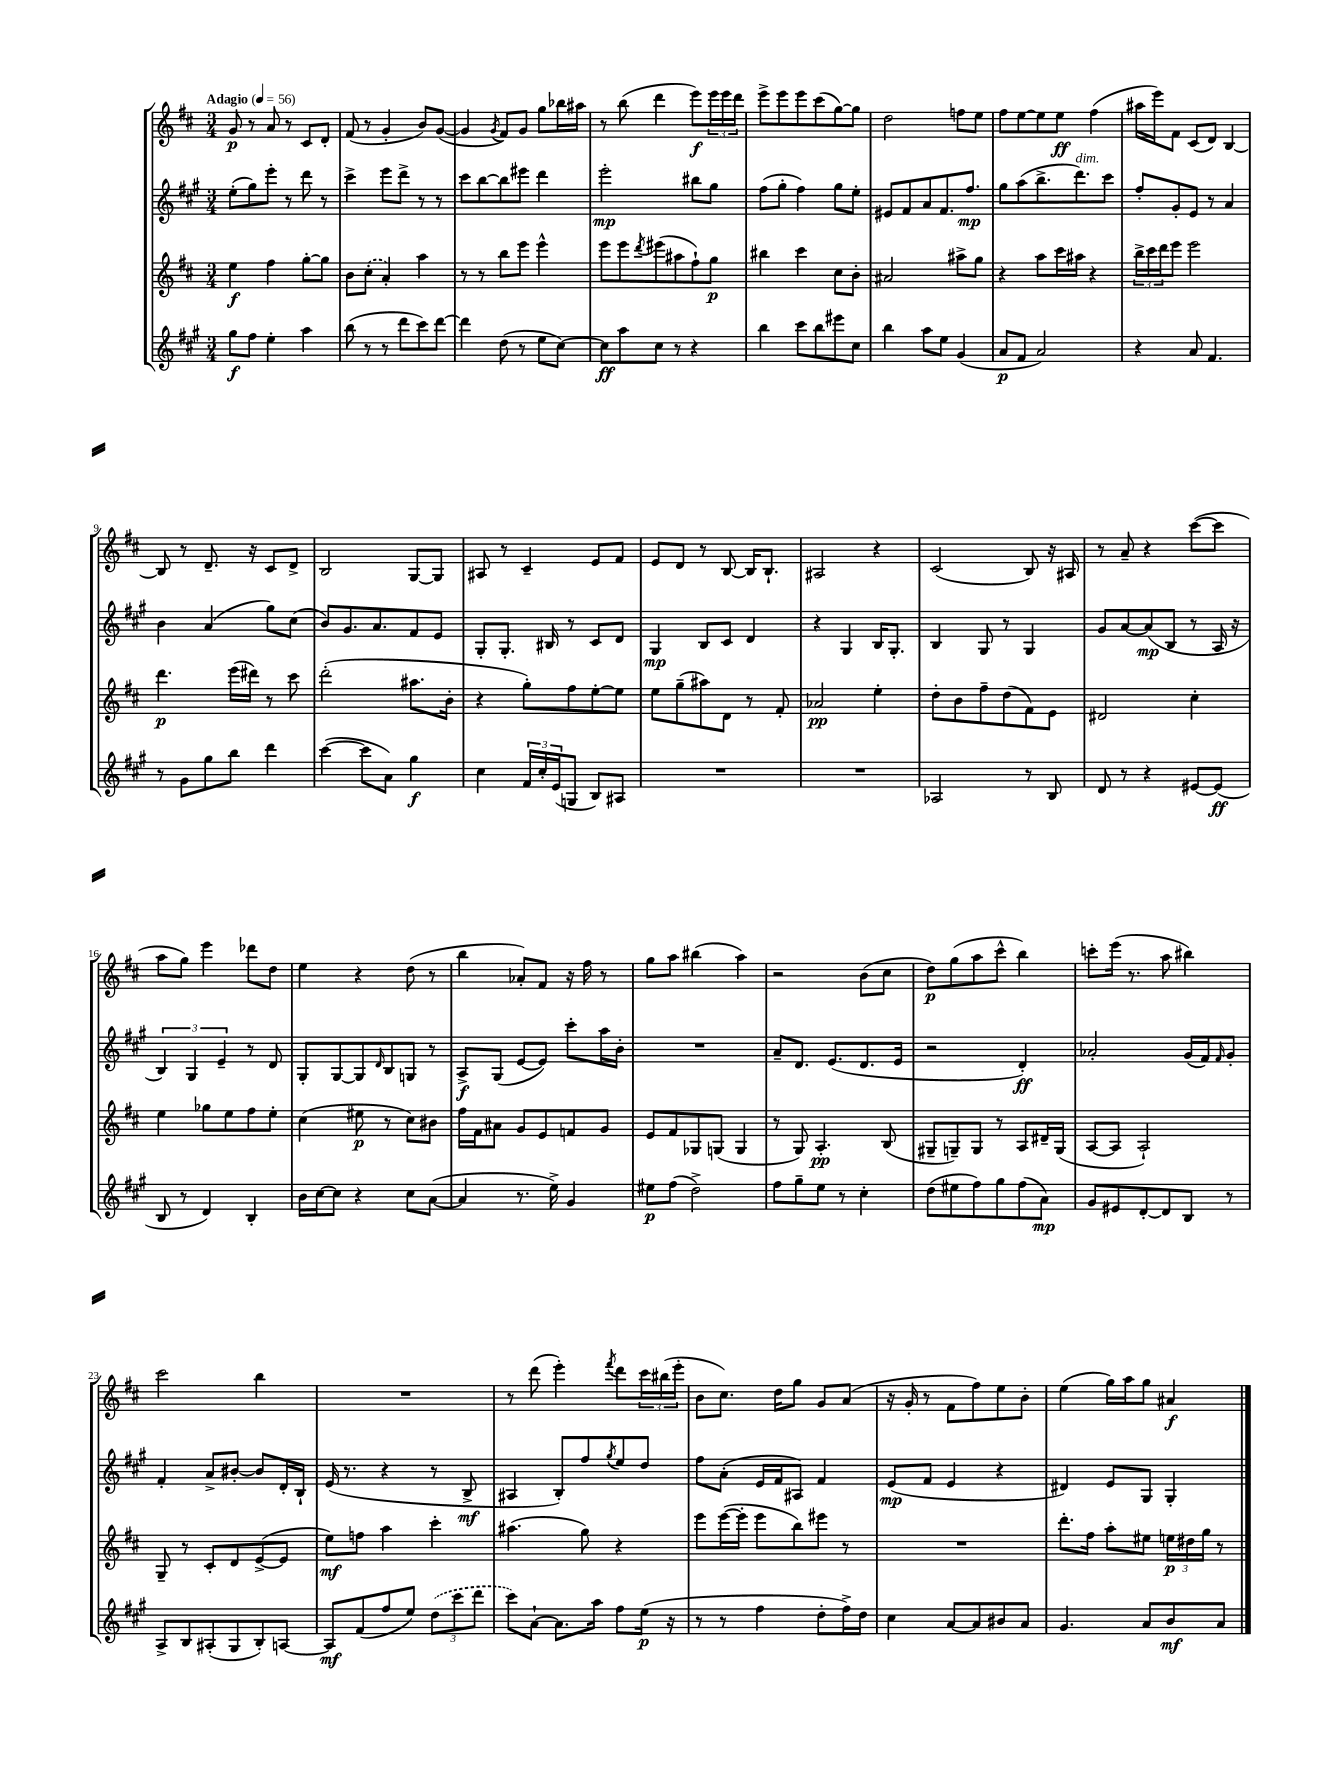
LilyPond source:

<<
\new StaffGroup <<
\new Staff = "s0" {
    \clef treble \key d \major \numericTimeSignature \time 3/4 \tempo "Adagio" 4 = 56
    g'8\p r8 a'8 r8 cis'8 d'8-. |
    fis'8( r8 g'4-. b'8) g'8~( |
    g'4 \acciaccatura { g'8 } fis'8) g'8 g''8 bes''16 ais''16 |
    r8 b''8( d'''4 e'''8\f) \tuplet 3/2 { e'''16 e'''16 d'''16 } |
    e'''8-> e'''8 e'''8 cis'''8( g''8~) g''8 |
    d''2 f''8 e''8 |
    fis''8 e''8~ e''8 e''8\ff fis''4( |
    ais''16 e'''16) fis'8 cis'8( d'8) b4~ |
    b8 r8 d'8.-- r16 cis'8 d'8-> |
    b2 g8~ g8 |
    ais8 r8 cis'4-- e'8 fis'8 |
    e'8 d'8 r8 b8~ b16 b8.-! |
    ais2 r4 |
    cis'2( b8) r16 ais16 |
    r8 a'8-- r4 cis'''8~( cis'''8 |
    a''8 g''8) e'''4 des'''8 d''8 |
    e''4 r4 d''8( r8 |
    b''4 aes'8-.) fis'8 r16 fis''16 r8 |
    g''8 a''8 bis''4( a''4) |
    r2 b'8( cis''8 |
    d''8\p) g''8( a''8 cis'''8-^ b''4) |
    c'''8-. e'''16( r8. a''8 bis''4) |
    cis'''2 b''4 |
    R2. |
    r8 d'''8( e'''4-.) \acciaccatura { fis'''8 } d'''8 \tuplet 3/2 { cis'''16 bis''16( e'''16-. } |
    b'8 cis''8.) d''16 g''8 g'8 a'8( |
    r16 g'16-. r8 fis'8 fis''8) e''8 b'8-. |
    e''4( g''16) a''16 g''8 ais'4\f \bar "|." |
}
\new Staff = "s1" {
    \clef treble \key a \major \numericTimeSignature \time 3/4
    e''8-.( gis''8) e'''8-. r8 d'''8 r8 |
    cis'''4-> e'''8 d'''8-> r8 r8 |
    cis'''8 b''8~ b''8 eis'''8 d'''4 |
    e'''2-.\mp bis''8 gis''8 |
    fis''8( gis''8-. fis''4) gis''8 e''8-. |
    eis'8 fis'8 a'8 fis'8. fis''8.\mp |
    gis''8 a''8( b''8.-> d'''8.^\markup { \italic "dim." }) cis'''8 |
    fis''8-. gis'8-. e'8 r8 a'4 |
    b'4 a'4( gis''8) cis''8( |
    b'8) gis'8. a'8. fis'8 e'8 |
    gis8-. gis8.-. bis16 r8 cis'8 d'8 |
    gis4\mp b8 cis'8 d'4 |
    r4 gis4 b16 gis8.-. |
    b4 gis8 r8 gis4 |
    gis'8 a'8~ a'8\mp( b8 r8 a16 r16 |
    \tuplet 3/2 { b4) gis4 e'4-- } r8 d'8 |
    gis8-. gis8~ gis8 \grace { d'16 } b8 g8 r8 |
    a8->\f gis8( e'8~ e'8) cis'''8-. a''16 b'16-. |
    R2. |
    a'8-- d'8. e'8.( d'8. e'16 |
    r2 d'4-.\ff) |
    aes'2-. gis'16( fis'16) \grace { fis'16 } gis'8-. |
    fis'4-. a'8-> bis'8~-. bis'8 d'16-. b16-! |
    e'16( r8. r4 r8 b8->\mf |
    ais4 b8-.) fis''8 \acciaccatura { gis''8 } e''8 d''8 |
    fis''8 a'8-.( e'16 fis'16 ais8) fis'4 |
    e'8\mp( fis'8 e'4 r4 |
    dis'4) e'8 gis8 gis4-. \bar "|." |
}
\new Staff = "s2" {
    \clef treble \key d \major \numericTimeSignature \time 3/4
    e''4\f fis''4 g''8~-. g''8 |
    b'8 \once \slurDashed cis''8-.( a'4-.) a''4 |
    r8 r8 b''8 e'''8 e'''4-^ |
    e'''8 e'''8 \acciaccatura { d'''8 } eis'''8( ais''8 fis''8-!) g''8\p |
    bis''4 cis'''4 cis''8 b'8-. |
    ais'2 ais''8-> g''8 |
    r4 a''8 cis'''16 ais''16 r4 |
    \tuplet 3/2 { b''16-> cis'''16 d'''16 } e'''8 e'''2 |
    d'''4.\p e'''16( dis'''16) r8 cis'''8 |
    d'''2-.( ais''8. b'16-. |
    r4 g''8-.) fis''8 e''8~-. e''8 |
    e''8 g''8--( ais''8) d'8 r8 fis'8-. |
    aes'2\pp e''4-. |
    d''8-. b'8 fis''8-- d''8( fis'8) e'8 |
    dis'2 cis''4-. |
    e''4 ges''8 e''8 fis''8 e''8-. |
    cis''4( eis''8\p r8 cis''8) bis'8 |
    fis''16 fis'16 ais'8 g'8 e'8 f'8 g'8 |
    e'8 fis'8 ges8 g8( g4 |
    r8 g8) a4.-.\pp b8( |
    gis8-- g8--) g8 r8 a8 dis'16-- g16( |
    a8~ a8 a2-!) |
    g8-- r8 cis'8-. d'8 e'8~->( e'8 |
    e''8\mf) f''8 a''4 cis'''4-. |
    ais''4.( g''8) r4 |
    e'''8 e'''16~( e'''16-. e'''8 b''8) eis'''8 r8 |
    R2. |
    d'''8.-. fis''16 a''8-. eis''8 \tuplet 3/2 { e''16\p dis''16 g''16 } r8 \bar "|." |
}
\new Staff = "s3" {
    \clef treble \key a \major \numericTimeSignature \time 3/4
    gis''8\f fis''8 e''4-. a''4 |
    b''8( r8 r8 d'''8 cis'''8) d'''8~ |
    d'''4 d''8( r8 e''8 cis''8~) |
    cis''8\ff a''8 cis''8 r8 r4 |
    b''4 cis'''8 b''8 eis'''8 cis''8 |
    b''4 a''8 e''8 gis'4( |
    a'8\p fis'8 a'2) |
    r4 a'8 fis'4. |
    r8 gis'8 gis''8 b''8 d'''4 |
    cis'''4~( cis'''8 a'8) gis''4\f |
    cis''4 \tuplet 3/2 { fis'16 cis''16-. e'16( } g8 b8) ais8 |
    R2. |
    R2. |
    aes2 r8 b8 |
    d'8 r8 r4 eis'8~ eis'8\ff( |
    b8 r8 d'4) b4-. |
    b'16 cis''16~ cis''8 r4 cis''8 a'8~( |
    a'4 r8. e''16->) gis'4 |
    eis''8\p fis''8( d''2->) |
    fis''8 gis''8-- e''8 r8 cis''4-. |
    d''8( eis''8 fis''8) gis''8 fis''8( a'8\mp) |
    gis'8 eis'8 d'8~-. d'8 b8 r8 |
    a8-> b8 ais8-.( gis8 b8-.) a8~ |
    a8\mf fis'8( fis''8 e''8) \tuplet 3/2 { \once \slurDashed d''8( cis'''8 d'''8 } |
    cis'''8) a'8~-! a'8. a''16 fis''8 e''16\p( r16 |
    r8 r8 fis''4 d''8-. fis''16->) d''16 |
    cis''4 a'8~ a'8 bis'8 a'8 |
    gis'4. a'8 b'8\mf a'8 \bar "|." |
}
>>
>>
